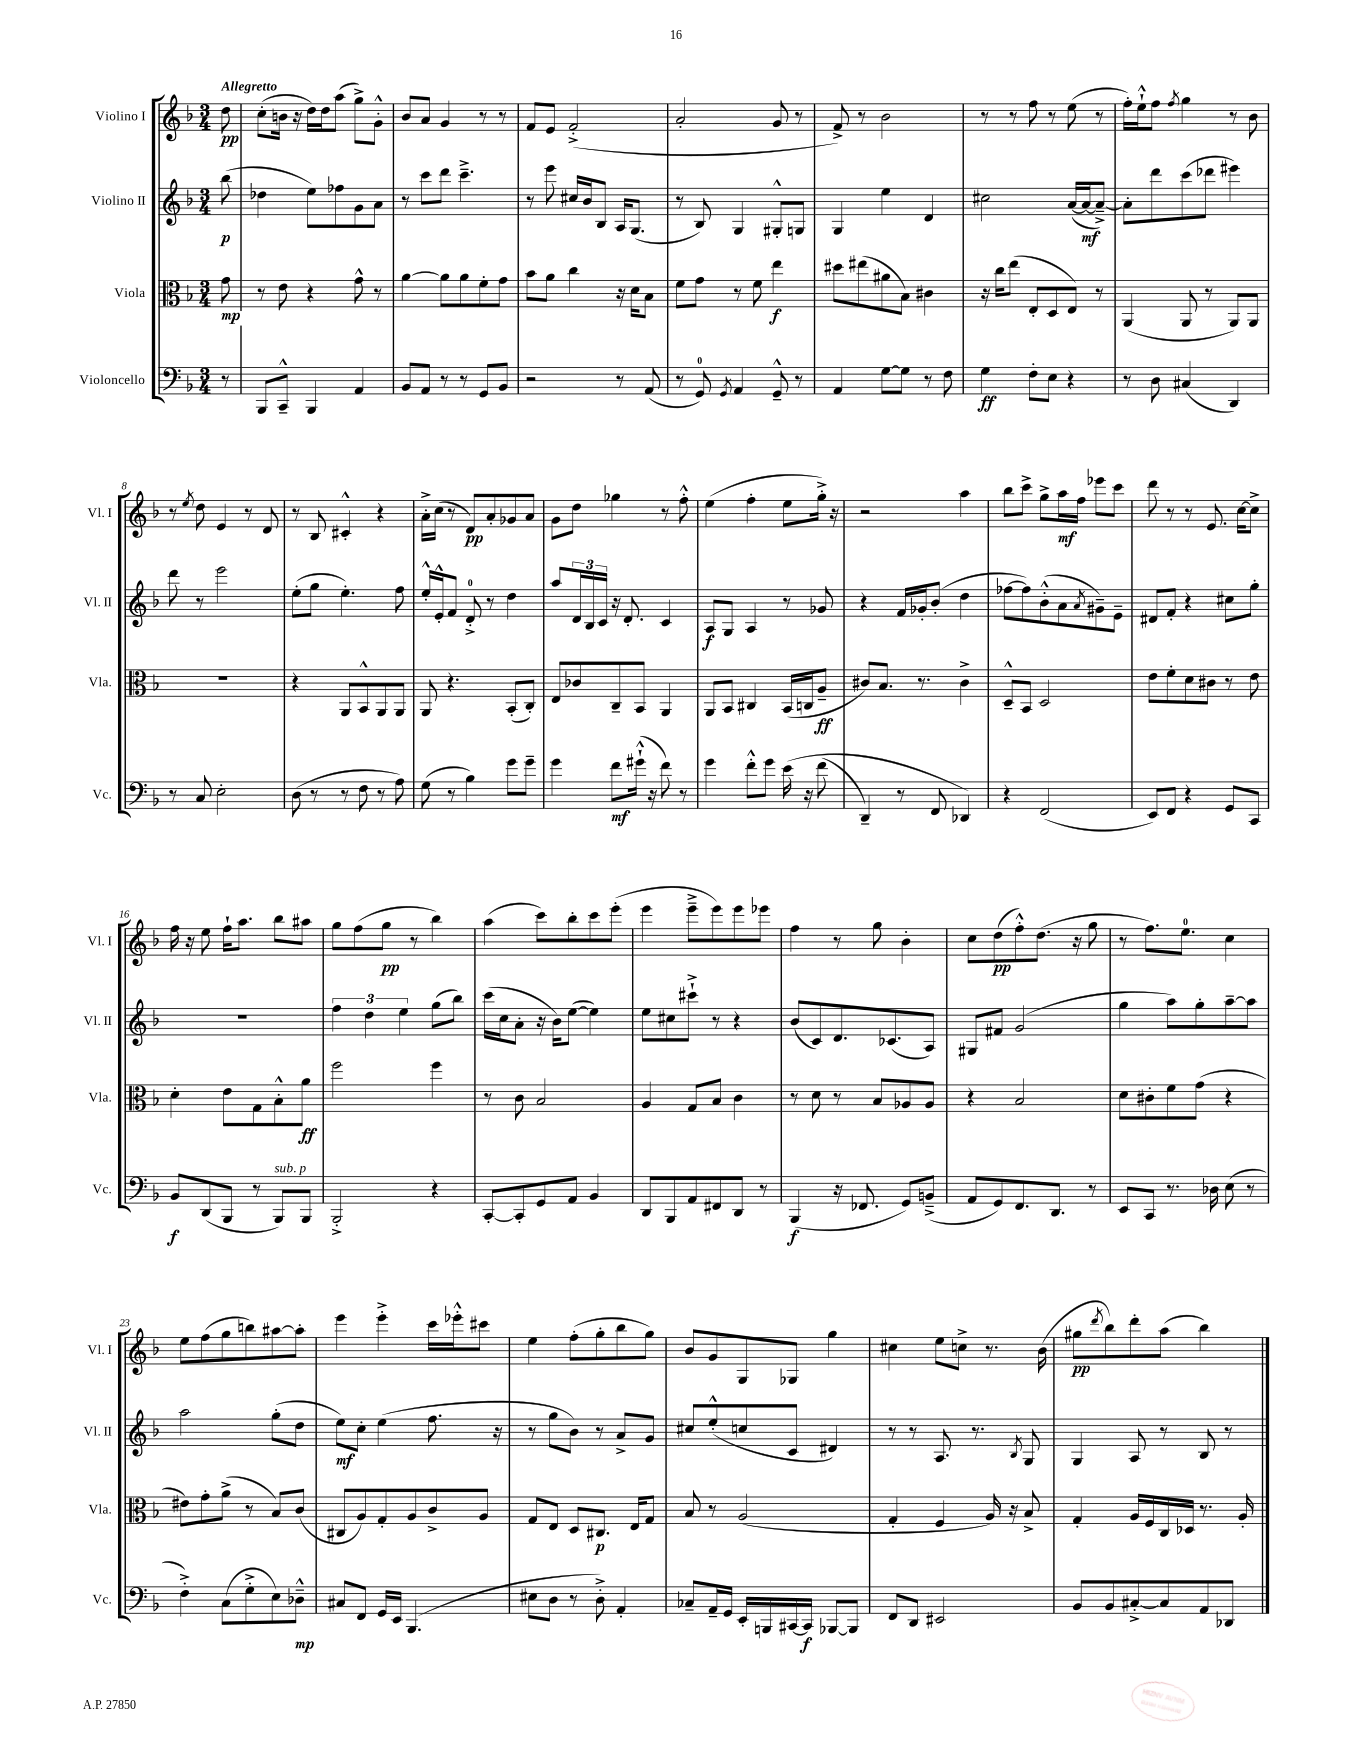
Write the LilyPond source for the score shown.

<<
\new StaffGroup <<
\new Staff = "s0" \with { instrumentName = "Violino I" shortInstrumentName = "Vl. I" } {
    \clef treble \key f \major \numericTimeSignature \time 3/4 \partial 8 \tempo "Allegretto"
    d''8\pp |
    c''8-.( b'16 r16 d''16) d''16 a''8( g''8->) g'8-.-^ |
    bes'8 a'8 g'4 r8 r8 |
    f'8 e'8 f'2-.->( |
    a'2-. g'8 r8 |
    f'8->) r8 bes'2 |
    r8 r8 f''8 r8 e''8( r8 |
    f''16-.) e''16-!-^ f''8 \acciaccatura { f''8 } g''4 r8 bes'8 |
    r8 \acciaccatura { e''8 } d''8 e'4 r8 d'8 |
    r8 bes8 cis'4-.-^ r4 |
    a'16-.-> c''16( r8 d'8\pp) a'8-. ges'8 a'8 |
    g'8 d''8 ges''4 r8 f''8-.-^ |
    e''4( f''4-. e''8 g''16-.->) r16 |
    r2 a''4 |
    bes''8 c'''8-> g''8-> a''16\mf f''16 ees'''8 c'''8 |
    d'''8 r8 r8 e'8. c''16~ c''8-> |
    f''16 r16 e''8 f''16-! a''8. bes''8 ais''8 |
    g''8 f''8( g''8\pp r8 bes''4) |
    a''4( c'''8) bes''8-. c'''8 e'''8-.( |
    e'''4 e'''8---> e'''8) e'''8 ees'''8 |
    f''4 r8 g''8 bes'4-. |
    c''8 d''8\pp( f''8-.-^) d''8.( r16 g''8 |
    r8 f''8.) e''8.-0 c''4 |
    e''8 f''8( g''8 b''8) ais''8~ ais''8-. |
    e'''4 e'''4-.-> c'''16 ees'''16-.-^ cis'''8 |
    e''4 f''8-.( g''8-. bes''8 g''8) |
    bes'8 g'8 g8 ges8 g''4 |
    cis''4 e''8 c''8-> r8. bes'16( |
    gis''8\pp \acciaccatura { d'''8 } bes''8) d'''8-. a''8( bes''4) \bar "|." |
}
\new Staff = "s1" \with { instrumentName = "Violino II" shortInstrumentName = "Vl. II" } {
    \clef treble \key f \major \numericTimeSignature \time 3/4 \partial 8
    bes''8\p( |
    des''4 e''8) fes''8 g'8 a'8 |
    r8 c'''8 d'''8 c'''4.---> |
    r8 e'''8 cis''16 bes'16 bes8 a16 g8.( |
    r8 bes8) g4 gis8-.-^ g8 |
    g4 e''4 d'4 |
    cis''2 a'16~( a'16~\mf a'8~--->) |
    a'8-. d'''8 c'''8( des'''8 eis'''4) |
    d'''8 r8 e'''2 |
    e''8-.( g''8 e''4.-.) f''8 |
    e''16-.-^ e'16-.-^ f'8 d'8-0-.-> r8 d''4 |
    a''8 \tuplet 3/2 { d'16 bes16 c'16 } r16 d'8.-. c'4 |
    a8\f g8 a4 r8 ges'8 |
    r4 f'16 ges'16-. bes'8-.( d''4 |
    fes''8~ fes''8) bes'8-.-^( a'8 \acciaccatura { a'8 } gis'8--) e'8-- |
    dis'8 f'8-. r4 cis''8 g''8-. |
    R2. |
    \tuplet 3/2 { f''4 d''4 e''4 } g''8( bes''8) |
    c'''16( c''16 a'8-. r16 bes'16) e''8~( e''4) |
    e''8 cis''8 cis'''8-!-> r8 r4 |
    bes'8( c'8) d'8. ces'8.( a8) |
    gis8 fis'8 g'2( |
    g''4 a''8) g''8-. a''8~-- a''8 |
    a''2 g''8-.( d''8 |
    e''8\mf) c''8-. e''4( f''8. r16 |
    r8 g''8 bes'8) r8 a'8-> g'8 |
    cis''8 e''8-.-^( c''8 c'8 dis'4) |
    r8 r8 a8. r8. \acciaccatura { bes8 } g8 |
    g4 a8 r8 bes8 r8 \bar "|." |
}
\new Staff = "s2" \with { instrumentName = "Viola" shortInstrumentName = "Vla." } {
    \clef alto \key f \major \numericTimeSignature \time 3/4 \partial 8
    g'8\mp |
    r8 e'8 r4 g'8-^ r8 |
    a'4~ a'8 a'8 f'8-. g'8 |
    bes'8 a'8 c''4 r16 d'16 bes8 |
    f'8 g'8 r8 f'8 e''4\f |
    dis''8 eis''8( ais'8 bes8) cis'4 |
    r16 c''16 e''8( e8-. d8 e8) r8 |
    a,4( a,8 r8 a,8) a,8 |
    R2. |
    r4 a,8 bes,8-^ a,8 a,8 |
    a,8 r4. bes,8-.( c8-.) |
    e8 ces'8 c8-- bes,8 a,4 |
    a,8 bes,8 cis4 bes,16( c16 a8--\ff |
    cis'8) bes8. r8. cis'4-> |
    d8---^ bes,8 d2 |
    e'8 f'8-. d'8 cis'8 r8 e'8 |
    d'4-. e'8 g8 bes8-.-^ a'8\ff |
    f''2 f''4 |
    r8 c'8 bes2 |
    a4 g8 bes8 c'4 |
    r8 d'8 r8 bes8 aes8 aes8 |
    r4 bes2 |
    d'8 cis'8-. f'8 g'8( r4 |
    eis'8) g'8-. a'8->( r8 bes8) c'8( |
    cis8 a8) g8-. a8 c'8-> a8 |
    g8 e8 d8 cis8.\p e16 g8 |
    bes8 r8 a2( |
    g4-. f4 a16) r16 bes8-> |
    g4-. a16 f16 c16 des16 r8. a16-. \bar "|." |
}
\new Staff = "s3" \with { instrumentName = "Violoncello" shortInstrumentName = "Vc." } {
    \clef bass \key f \major \numericTimeSignature \time 3/4 \partial 8
    r8 |
    bes,,8 c,8---^ bes,,4 a,4 |
    bes,8 a,8 r8 r8 g,8 bes,8 |
    r2 r8 a,8( |
    r8 g,8-0) \acciaccatura { g,8 } a,4 g,8---^ r8 |
    a,4 g8~ g8 r8 f8 |
    g4\ff f8-. e8 r4 |
    r8 d8 cis4( d,4) |
    r8 c8 e2-. |
    d8( r8 r8 f8 r8 a8) |
    g8( r8 bes4) g'8 g'8-- |
    g'4 f'8\mf gis'16-!-^( r16 f'8) r8 |
    g'4 f'8-.-^ g'8 e'16\( r16 f'8( |
    d,4--) r8 f,8 des,4\) |
    r4 f,2( |
    e,8) f,8 r4 g,8 c,8 |
    bes,8\f d,8( bes,,8 r8 bes,,8^\markup { \italic "sub. p" }) bes,,8 |
    bes,,2-.-> r4 |
    c,8~-. c,8-. g,8 a,8 bes,4 |
    d,8 bes,,8 a,8 fis,8 d,8 r8 |
    bes,,4\f( r16 fes,8. g,8) b,8--->( |
    a,8 g,8) f,8. d,8. r8 |
    e,8 c,8 r8. des16 e8( r8 |
    f4-.->) c8( g8-.-> e8) des8---^\mp |
    cis8 f,8 g,16 e,16 bes,,4.( |
    eis8 d8 r8 d8-.->) a,4-. |
    ces8-- a,16-- g,16 e,16-. b,,16 cis,16~ cis,16\f bes,,8~ bes,,8 |
    f,8 d,8 eis,2 |
    bes,8 bes,8 cis8~-.-> cis8 a,8 des,8 \bar "|." |
}
>>
>>
